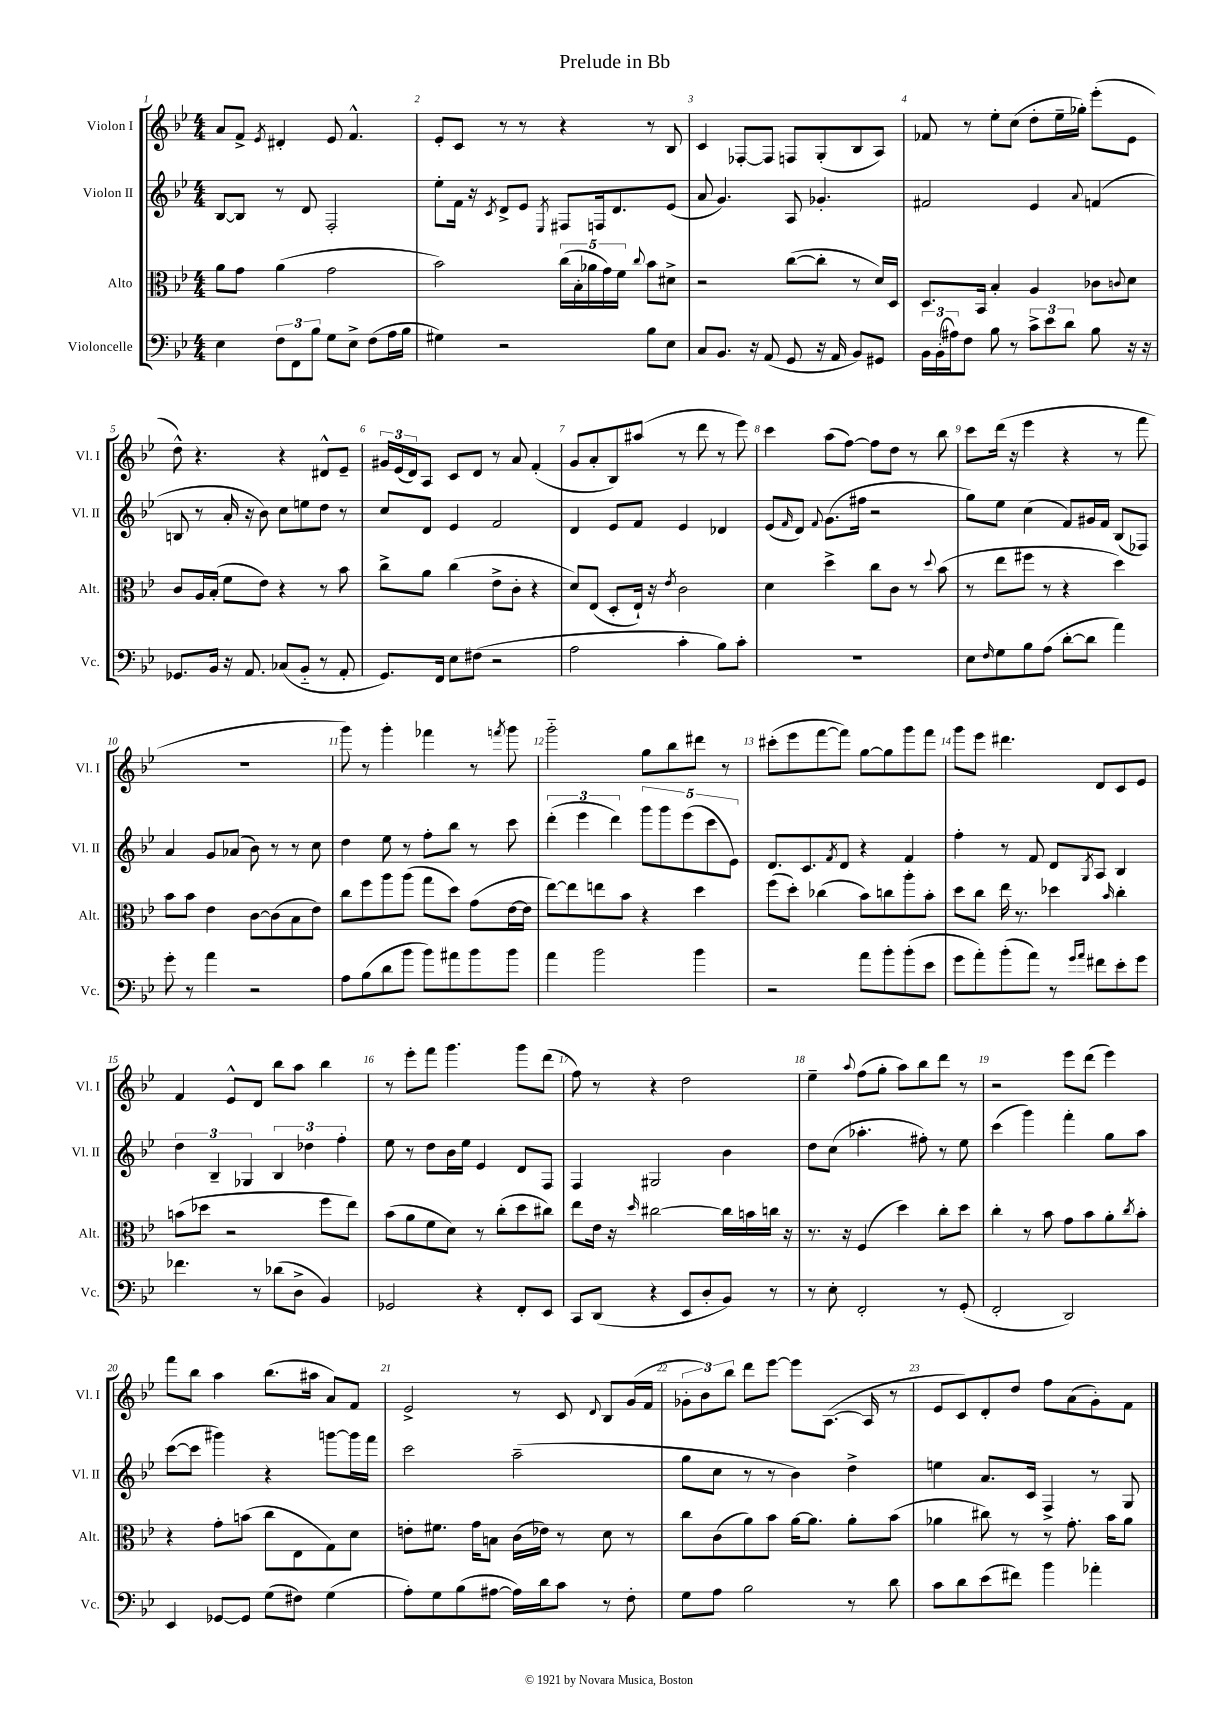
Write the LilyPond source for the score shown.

\header { title = "Prelude in Bb" }
<<
\new StaffGroup <<
\new Staff = "s0" \with { instrumentName = "Violon I" shortInstrumentName = "Vl. I" } {
    \clef treble \key bes \major \numericTimeSignature \time 4/4
    a'8 f'8-> \acciaccatura { ees'8 } dis'4-. ees'8 f'4.-^ |
    ees'8-. c'8 r8 r8 r4 r8 bes8 |
    c'4 fes8~-. fes8 f8 g8-.( bes8 a8) |
    fes'8 r8 ees''8-. c''8( d''8-. ees''16-- ges''16-.) ees'''8-.( ees'8 |
    d''8-^) r4. r4 dis'8-^ ees'8-- |
    \tuplet 3/2 { gis'16 ees'16( d'16) } a8 c'8 d'8 r8 a'8 f'4-.( |
    g'8 a'8-. bes8) ais''8( r8 d'''8 r8 ees'''8) |
    c'''4 a''8( f''8~) f''8 d''8 r8 bes''8 |
    c'''8 d'''16( r16 ees'''4 r4 r8 f'''8 |
    R1 |
    g'''8) r8 g'''4-. fes'''4 r8 \acciaccatura { f'''8 } g'''8 |
    g'''2-_ g''8 bes''8 dis'''8 r8 |
    cis'''8-.( ees'''8 f'''8~ f'''8) g''8~ g''8 g'''8 f'''8 |
    g'''8 ees'''8 dis'''4. d'8 c'8 ees'8 |
    f'4 ees'8-^ d'8 bes''8 a''8 bes''4 |
    r8 ees'''8-. f'''8 g'''4. g'''8 d'''8( |
    f''8) r8 r4 d''2 |
    ees''4-- \appoggiatura { a''8 } f''8( g''8-. a''8) bes''8 d'''8 r8 |
    r2 ees'''8 d'''8( ees'''4) |
    f'''8 bes''8 a''4 bes''8.( ais''16 a'8) f'8 |
    ees'2-> r8 c'8 \appoggiatura { d'8 } bes8 g'16( f'16 |
    \tuplet 3/2 { ges'8-. bes'8) bes''8 } d'''8 ees'''8~ ees'''8 a8.~( a16 r8 |
    ees'8 c'8) d'8-. d''8 f''8 a'8( g'8-.) f'8 \bar "|." |
}
\new Staff = "s1" \with { instrumentName = "Violon II" shortInstrumentName = "Vl. II" } {
    \clef treble \key bes \major \numericTimeSignature \time 4/4
    bes8~ bes8 r8 d'8 f2-. |
    ees''8-. f'16 r16 \acciaccatura { c'8 } d'8-> ees'8 \acciaccatura { ees8 } fis8 f16 d'8. ees'8( |
    a'8 g'4.) a8 ges'4.-. |
    fis'2 ees'4 \appoggiatura { a'8 } f'4( |
    b8 r8 a'16-. r16 bes'8) c''8 e''8 d''8 r8 |
    c''8 d'8 ees'4 f'2 |
    d'4 ees'8 f'8 ees'4 des'4 |
    ees'8( \grace { f'16 } d'8) \appoggiatura { f'8 } g'8.( fis''16 r2 |
    g''8) ees''8 c''4( f'8) gis'16 f'16 bes8( fes8) |
    a'4 g'8 aes'8( bes'8) r8 r8 c''8 |
    d''4 ees''8 r8 f''8-. bes''8 r8 c'''8 |
    \tuplet 3/2 { d'''4-.( ees'''4 d'''4) } \tuplet 5/4 { g'''8 g'''8 ees'''8( c'''8 ees'8) } |
    d'8. c'8. \acciaccatura { f'8 } d'8 r4 f'4 |
    f''4-. r8 f'8 d'8 \acciaccatura { g8 } a8 bes4 |
    \tuplet 3/2 { d''4 bes4-- ges4 } \tuplet 3/2 { bes4 des''4 f''4-. } |
    ees''8 r8 d''8 bes'16 ees''16 ees'4 d'8 f8 |
    f4 gis2 bes'4 |
    d''8 c''8( aes''4.-. fis''8-.) r8 ees''8 |
    c'''4( g'''4) f'''4-. g''8 a''8 |
    c'''8~( c'''8 gis'''4) r4 g'''8~ g'''16 f'''16 |
    c'''2 a''2--( |
    g''8 c''8 r8 r8 bes'4) d''4-> |
    e''4 a'8. c'16 f4-> r8 g8 \bar "|." |
}
\new Staff = "s2" \with { instrumentName = "Alto" shortInstrumentName = "Alt." } {
    \clef alto \key bes \major \numericTimeSignature \time 4/4
    a'8 g'8 a'4( g'2 |
    bes'2) \tuplet 5/4 { c''16( bes16-. aes'16 g'16) f'16 } \appoggiatura { c''8 } bes'8 dis'8-> |
    r2 c''8~( c''8-. r8 d'16) d16 |
    d8. bes,16 bes4-. a4 ces'8 \appoggiatura { c'8 } d'8 |
    c'8 a16 bes16-.( f'8 ees'8) r4 r8 bes'8 |
    c''8-> a'8 c''4( ees'8-> c'8-. r4 |
    d'8) ees8( d8-. ees16-!) r16 \acciaccatura { ees'8 } c'2 |
    d'4 d''4-> c''8 c'8 r8 \appoggiatura { d''8 } bes'8( |
    r8 ees''8 fis''8 r8 r4 d''4) |
    bes'8 bes'8 ees'4 c'8~ c'8( bes8 ees'8) |
    c''8 f''8 a''8 a''8( g''8 d''8) g'8( ees'16~ ees'16 |
    ees''8~) ees''8 e''8 bes'8 r4 d''4 |
    f''8( d''8-.) ces''4( bes'8) c''8 a''8-. bes'8-. |
    d''8 c''8 ees''16 r8. des''4 \grace { bes'16 } c''4-. |
    b'8( des''8 r2 f''8 ees''8) |
    bes'8( a'8 f'8 d'8) r8 c''8-.( d''8 cis''8) |
    ees''8 ees'16 r16 \grace { d''16 } cis''2~ cis''16 b'16 c''16 r16 |
    r8. r16 f4( d''4) c''8-. d''8 |
    c''4-. r8 bes'8 g'8 bes'8 a'8-. \acciaccatura { c''8 } bes'8-. |
    r4 g'8-. b'8( c''8 ees8 g8) d'8 |
    e'8-. fis'8. g'16 b8 c'16( ees'16) r8 d'8 r8 |
    c''8 c'8( a'8) bes'8 a'16~ a'8. a'8-. bes'8( |
    aes'4 cis''8) r8 r8 g'8.-. bes'16 aes'8 \bar "|." |
}
\new Staff = "s3" \with { instrumentName = "Violoncelle" shortInstrumentName = "Vc." } {
    \clef bass \key bes \major \numericTimeSignature \time 4/4
    ees4 \tuplet 3/2 { f8 f,8 bes8 } g8 ees8-> f8( a16 bes16 |
    gis4) r2 bes8 ees8 |
    c8 bes,8. r16 a,8( g,8 r16 a,16 bes,8) gis,8 |
    \tuplet 3/2 { bes,16 bes,16-.( ais16) } f8 bes8 r8 \tuplet 3/2 { c'8-> ees'8 d'8 } bes8 r16 r16 |
    ges,8. bes,16 r16 a,8. ces8( bes,8-_ r8 a,8-. |
    g,8.) f,16 ees8 fis8( r2 |
    a2 c'4-. bes8) c'8-. |
    R1 |
    ees8 \grace { f16 } g8 bes8 a8( d'8~-. d'8 a'4) |
    g'8-. r8 a'4 r2 |
    a8 bes8( d'8 bes'8 bes'8) ais'8 bes'8 bes'8 |
    a'4 bes'2 bes'4 |
    r2 a'8 bes'8-. bes'8-.( ees'8 |
    g'8 a'8-.) bes'8-.( a'8) r8 \grace { g'16 a'16 } fis'8 ees'8-. g'8 |
    fes'4. r8 des'8( d8-> bes,4) |
    ges,2 r4 f,8-. ees,8 |
    c,8 d,8( r4 ees,8 d8-. bes,8) r8 |
    r8 ees8-. f,2-. r8 g,8-.( |
    f,2-. d,2) |
    ees,4 ges,8~ ges,8 g8( fis8) g4( |
    a8-.) g8 bes8( ais8~ ais16) d'16 c'8 r8 f8-. |
    g8 a8 bes2 r8 d'8 |
    c'8 d'8 ees'8( fis'8) bes'4 aes'4-. \bar "|." |
}
>>
>>
\layout { \context { \Score \override BarNumber.break-visibility = ##(#f #t #t) barNumberVisibility = #all-bar-numbers-visible } }
